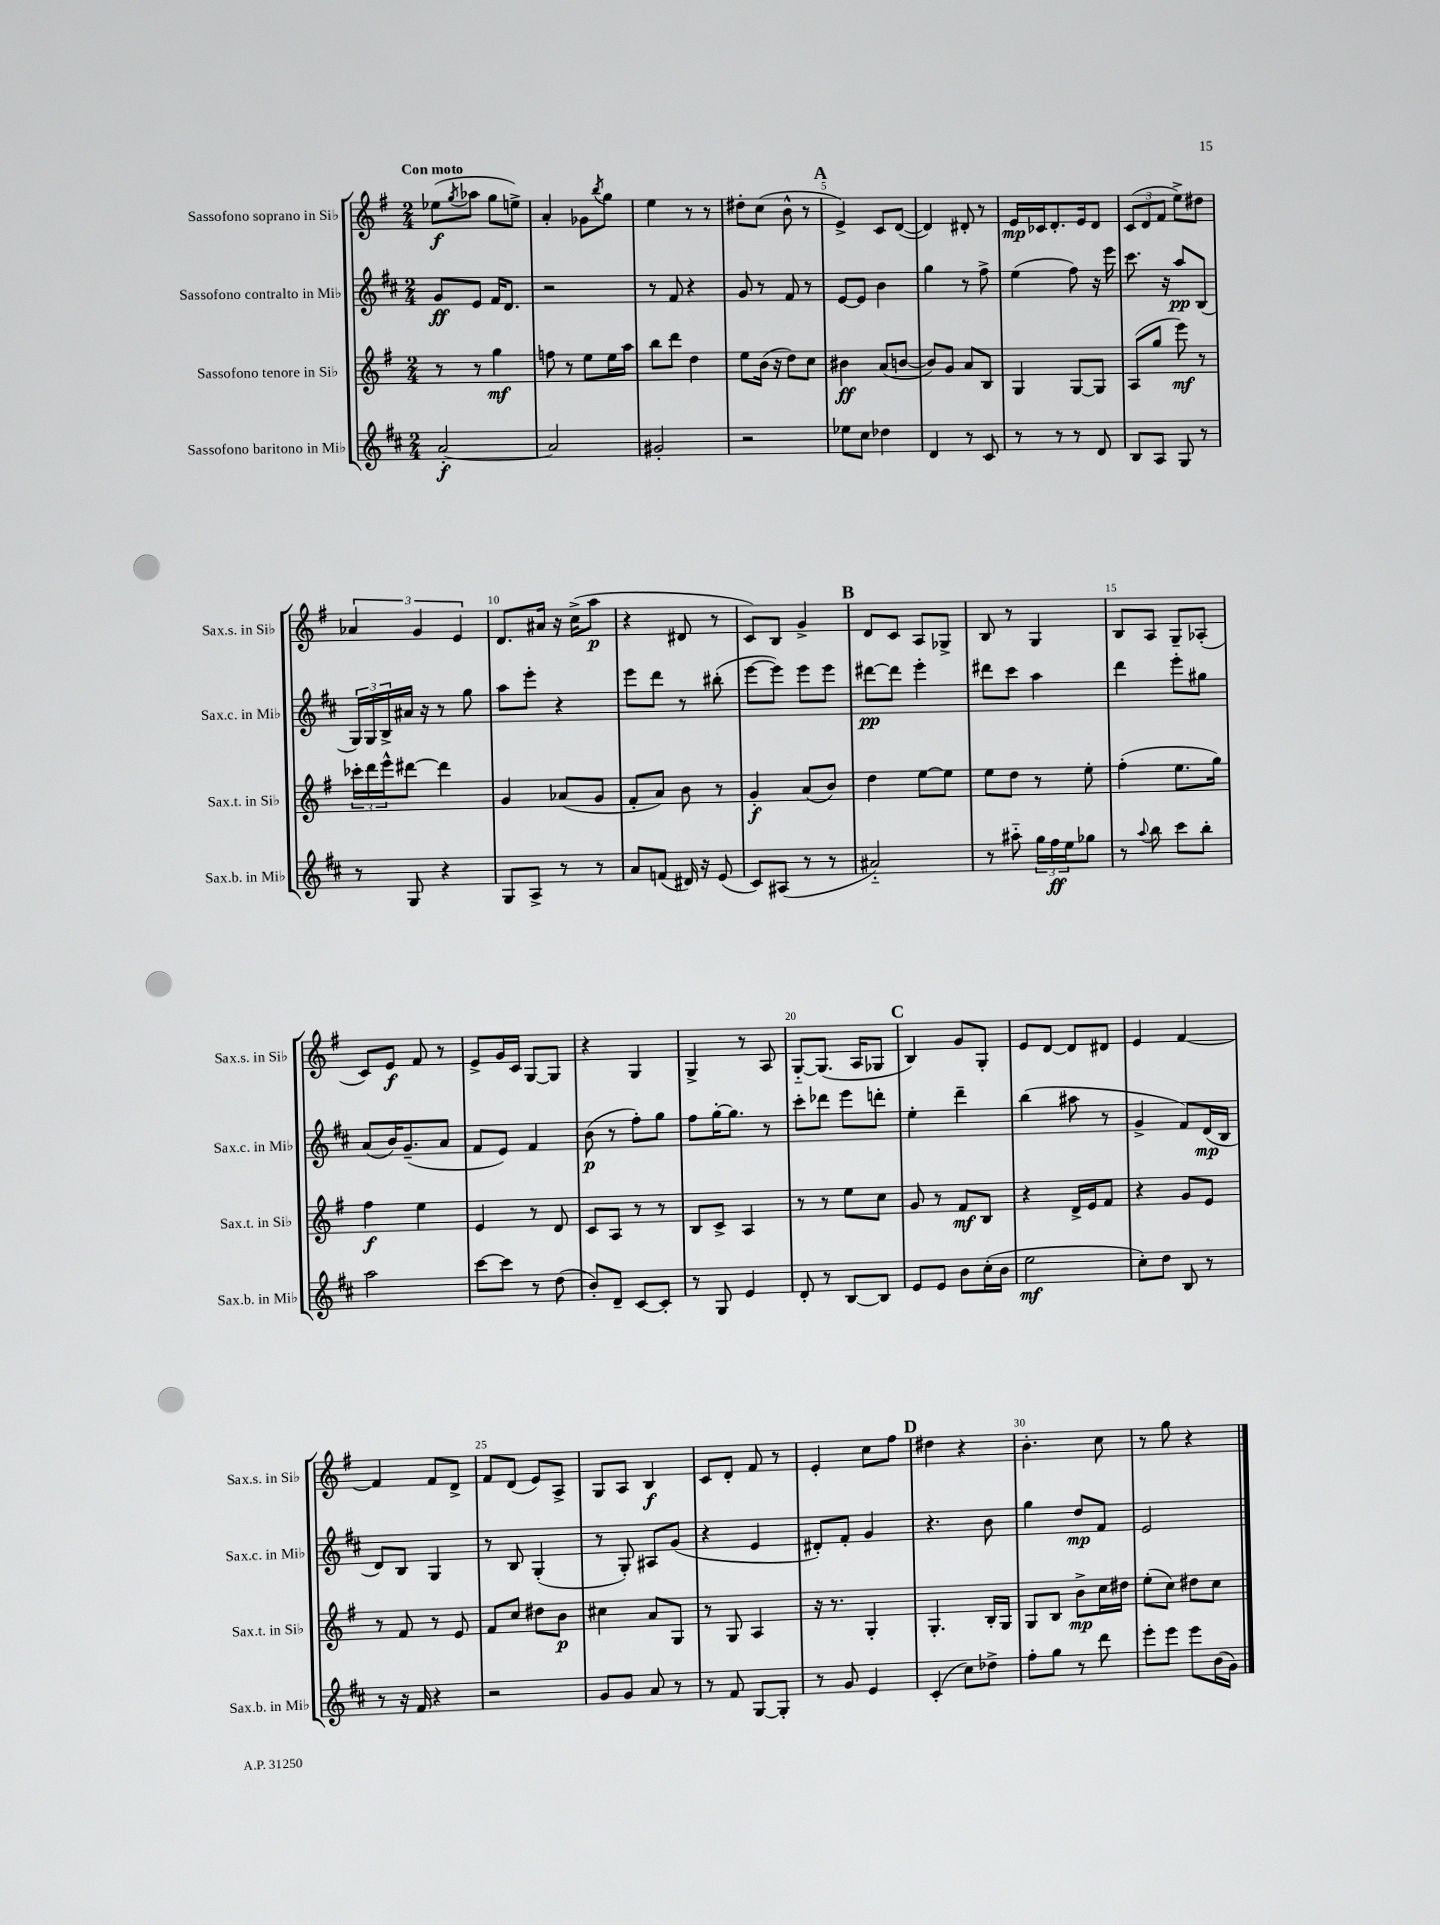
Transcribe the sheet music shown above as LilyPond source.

<<
\new StaffGroup <<
\new Staff = "s0" \with { instrumentName = "Sassofono soprano in Sib" shortInstrumentName = "Sax.s. in Sib" } {
    \clef treble \key g \major \numericTimeSignature \time 2/4 \tempo "Con moto"
    ees''8\f( \acciaccatura { g''8 } aes''8 g''8 e''8->) |
    a'4-. ges'8 \acciaccatura { b''8 } g''8 |
    e''4 r8 r8 |
    dis''8-. c''8( b'8-^ r8 |
    \mark \markup { \bold "A" } e'4->) c'8 d'8~( |
    d'4) dis'8-. r8 |
    e'16\mp ces'16 d'8.-. e'16 d'8 |
    \tuplet 3/2 { c'8( d'8 fis'8 } e''8->) dis''8 |
    \tuplet 3/2 { aes'4 g'4 e'4 } |
    d'8. ais'16 r16 c''16->( a''8\p |
    r4 dis'8 r8 |
    c'8) b8 g'4-> |
    \mark \markup { \bold "B" } d'8 c'8 a8 ges8-> |
    b8 r8 g4 |
    b8 a8 g8-- aes8-.( |
    c'8) e'8\f fis'8 r8 |
    e'8-> g'16 c'16 g8~ g8 |
    r4 g4 |
    g4-> r8 a8 |
    g8~-_ g8.( a16 ges8 |
    \mark \markup { \bold "C" } b4) g'8 g8-. |
    e'8 d'8~ d'8 dis'8 |
    e'4 fis'4~ |
    fis'4 fis'8 d'8-> |
    fis'8 d'8( e'8) a8-> |
    g8 a8 b4\f |
    c'8 d'8-. fis'8 r8 |
    e'4-. c''8 fis''8 |
    \mark \markup { \bold "D" } dis''4 r4 |
    b'4.-. c''8 |
    r8 g''8 r4 \bar "|." |
}
\new Staff = "s1" \with { instrumentName = "Sassofono contralto in Mib" shortInstrumentName = "Sax.c. in Mib" } {
    \clef treble \key d \major \numericTimeSignature \time 2/4
    g'8\ff e'8 fis'16 d'8. |
    r2 |
    r8 fis'8 r4 |
    g'8 r8 fis'8 r8 |
    \mark \markup { \bold "A" } e'8~ e'8 b'4 |
    g''4 r8 fis''8-> |
    e''4( fis''8) r16 e'''16 |
    cis'''8. r16 a''8\pp b8( |
    \tuplet 3/2 { g16) g16 b16-> } ais'16 r16 r8 g''8 |
    a''8 e'''8-. r4 |
    e'''8 d'''8 r8 bis''8-.( |
    e'''8~ e'''8) e'''8 e'''8 |
    \mark \markup { \bold "B" } dis'''8~\pp dis'''8 e'''4-. |
    dis'''8 cis'''8 a''4 |
    d'''4 e'''8-. gis''8 |
    a'8( b'16) g'8.--( a'8 |
    fis'8 e'8) fis'4 |
    b'8\p( r8 fis''8-.) g''8 |
    fis''8 g''16~-. g''8. r8 |
    cis'''8-. des'''8 e'''8 d'''8-. |
    \mark \markup { \bold "C" } e''4-. d'''4-- |
    b''4( ais''8 r8 |
    g'4-> fis'8) d'16\mp( b16 |
    d'8) b8 g4 |
    r8 b8 g4-.( |
    r8 g8-.) ais8 g'8( |
    r4 e'4 |
    dis'8-.) fis'8-. g'4 |
    \mark \markup { \bold "D" } r4. b'8 |
    g''4 d''8\mp fis'8 |
    e'2 \bar "|." |
}
\new Staff = "s2" \with { instrumentName = "Sassofono tenore in Sib" shortInstrumentName = "Sax.t. in Sib" } {
    \clef treble \key g \major \numericTimeSignature \time 2/4
    r8 r8 g''4\mf |
    f''8 r8 e''8 e''16 a''16 |
    b''8 d'''8 d''4 |
    e''8 b'16( r16 d''8) c''8 |
    \mark \markup { \bold "A" } bis'4\ff a'8( b'8~ |
    b'8) g'8 a'8 b8 |
    g4 g8~ g8 |
    a8( g''8 e'''8\mf) r8 |
    \tuplet 3/2 { ces'''16-. d'''16 e'''16-^ } dis'''8~ dis'''4 |
    g'4 aes'8( g'8 |
    fis'8-. a'8) b'8 r8 |
    g'4-.\f a'8( b'8) |
    \mark \markup { \bold "B" } d''4 e''8~ e''8 |
    e''8 d''8 r8 e''8-. |
    fis''4-.( e''8. g''16) |
    fis''4\f e''4 |
    e'4 r8 d'8 |
    c'8 a8 r8 r8 |
    b8 c'8-> a4 |
    r8 r8 e''8 c''8 |
    \mark \markup { \bold "C" } g'8 r8 fis'8\mf b8 |
    r4 d'16-> e'16 fis'8 |
    r4 g'8 e'8 |
    r8 fis'8 r8 e'8 |
    fis'8 c''8 dis''8 b'8\p |
    cis''4 a'8 g8 |
    r8 g8 a4 |
    r16 r8. g4-. |
    \mark \markup { \bold "D" } g4.-. b16-. g16 |
    g8 b8 b'8->\mp c''16 dis''16 |
    e''8-.( c''8) dis''8 c''8 \bar "|." |
}
\new Staff = "s3" \with { instrumentName = "Sassofono baritono in Mib" shortInstrumentName = "Sax.b. in Mib" } {
    \clef treble \key d \major \numericTimeSignature \time 2/4
    a'2~-.\f |
    a'2 |
    gis'2-. |
    r2 |
    \mark \markup { \bold "A" } ees''8 cis''8 des''4 |
    d'4 r8 cis'8 |
    r8 r8 r8 d'8 |
    b8 a8 g8 r8 |
    r8 g8 r4 |
    g8 a8-> r8 r8 |
    a'8 f'8( dis'16) r16 e'8( |
    cis'8) ais8( r8 r8 |
    \mark \markup { \bold "B" } ais'2-_) |
    r8 ais''8-_ \tuplet 3/2 { g''16 fis''16\ff e''16 } ges''8 |
    r8 \appoggiatura { a''8 } b''8 cis'''8 b''8-. |
    a''2 |
    cis'''8~ cis'''8 r8 d''8( |
    b'8-.) d'8-- cis'8~ cis'8-. |
    r8 g8 e'4 |
    d'8-. r8 b8~ b8 |
    \mark \markup { \bold "C" } e'8 e'8 b'8 cis''16-.( b'16 |
    e''2\mf |
    cis''8-.) d''8 b8 r8 |
    r8 r16 fis'16 r4 |
    r2 |
    g'8 g'8 a'8 r8 |
    r8 fis'8 g8~ g8-. |
    r8 g'8 e'4 |
    \mark \markup { \bold "D" } cis'4-.( cis''8) des''8-> |
    fis''8-. g''8 r8 d'''8 |
    e'''8-. e'''8 e'''8 b'16( g'16) \bar "|." |
}
>>
>>
\layout { \context { \Score \override BarNumber.break-visibility = ##(#f #t #t) barNumberVisibility = #(every-nth-bar-number-visible 5) } }
